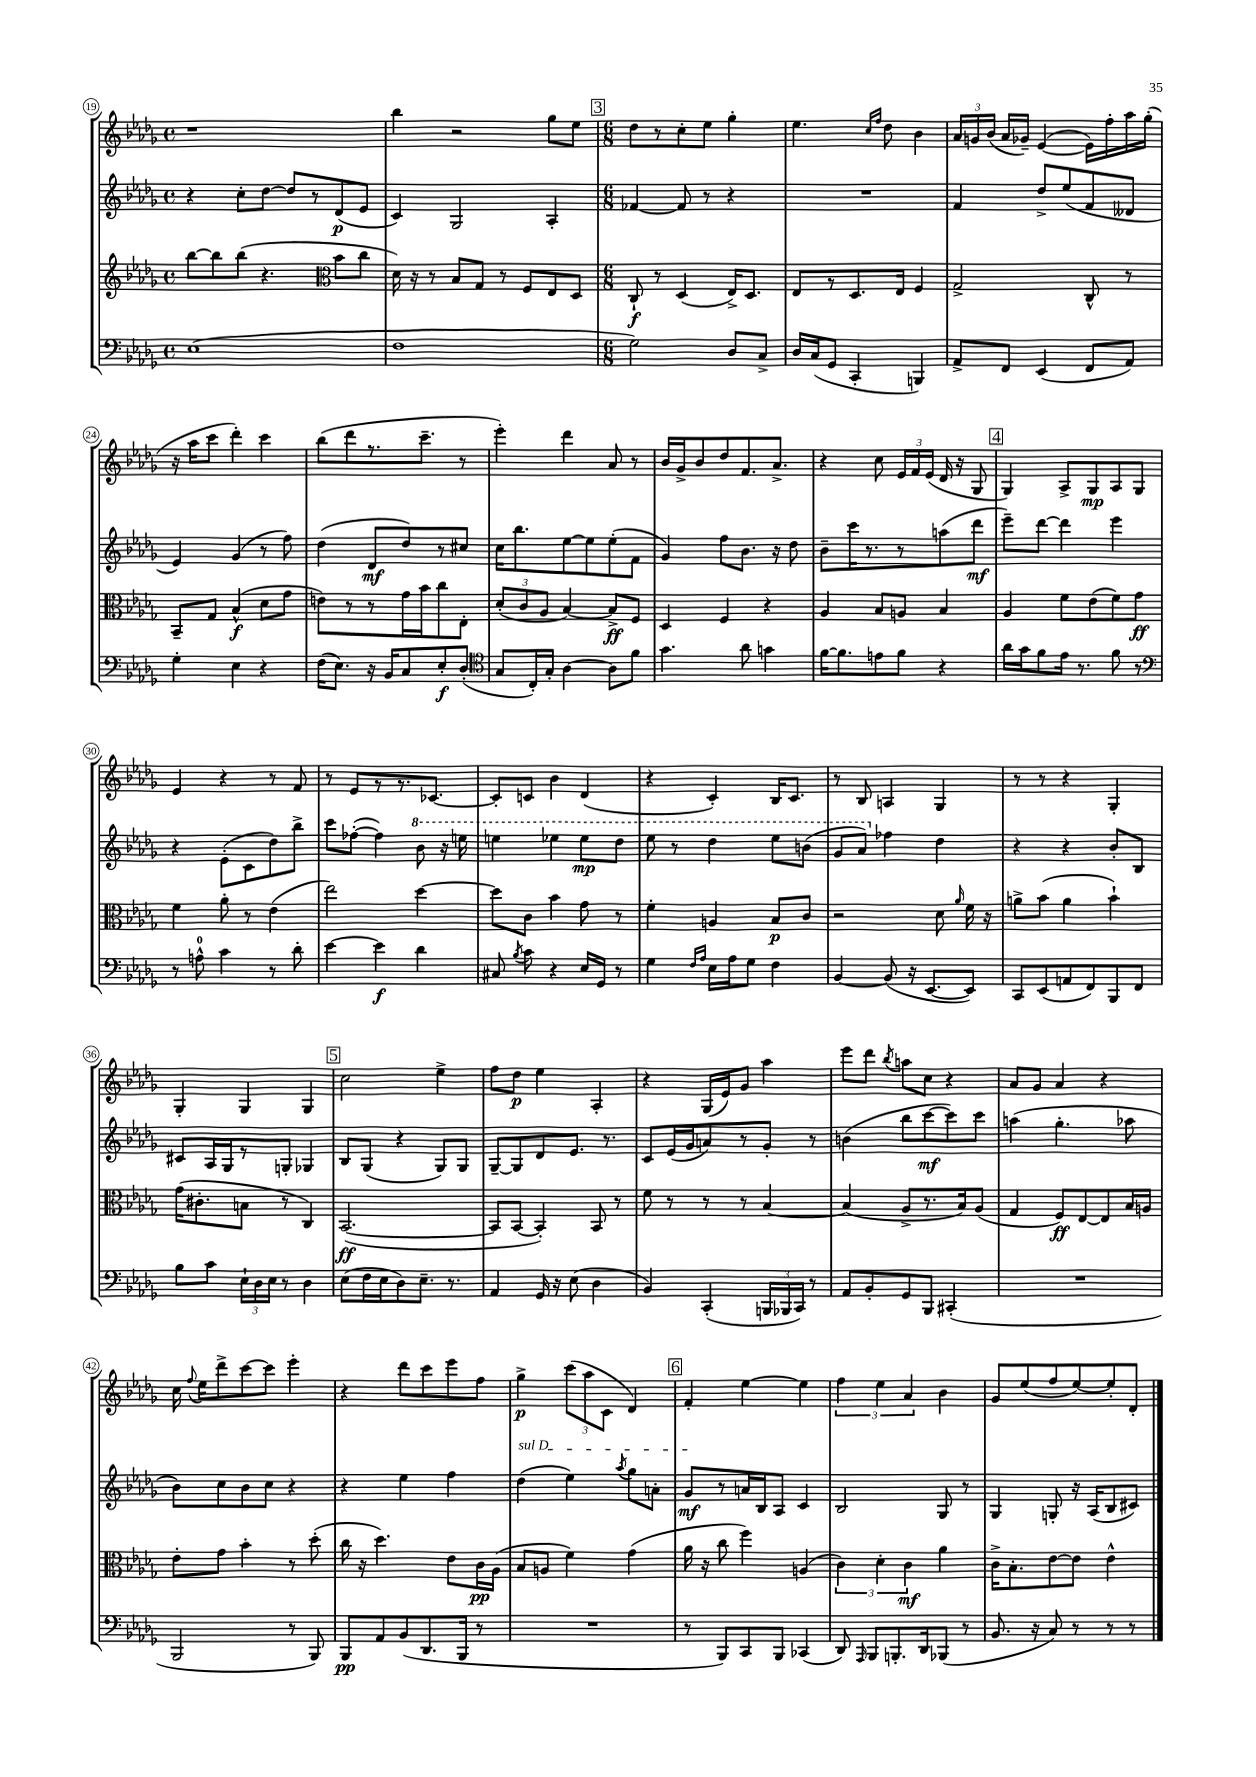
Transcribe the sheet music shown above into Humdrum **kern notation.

**kern	**kern	**kern	**kern
*staff4	*staff3	*staff2	*staff1
*clefF4	*clefG2	*clefG2	*clefG2
*k[b-e-a-d-g-]	*k[b-e-a-d-g-]	*k[b-e-a-d-g-]	*k[b-e-a-d-g-]
*M4/4	*M4/4	*M4/4	*M4/4
*met(c)	*met(c)	*met(c)	*met(c)
(1E-	[8bb-\L	4r	1r
.	8bb-\]	.	.
.	(8bb-\J	8cc'\L	.
.	4.r	[8dd-\J	.
.	.	8dd-/]L	.
.	.	8r	.
*	*clefC3	*	*
.	8b-\L	(8d-/	.
.	8cc\J	8e-/J	.
=	=	=	=
1F	16d-\)	4c/)	4bb-\
.	16r	.	.
.	8r	.	.
.	8B-/L	2G-/	2r
.	8G-/J	.	.
.	8r	.	.
.	8F/L	.	.
.	8E-/	4A-'/	8gg-\L
.	8D-/J	.	8ee-\J
=	=	=	=
*M6/8	*M6/8	*M6/8	*M6/8
2G-\)	8C`/	[4f-/	8dd-\L
.	8r	.	8r
.	(4D-/	8f-/]	8cc'\
.	.	8r	8ee-\J
8D-/L	16E-^/LK)	4r	4gg-'\
.	8.D-/J	.	.
8C^/J	.	.	.
=	=	=	=
16D-/LL	8E-/L	2.r	4.ee-\
(16C/J	.	.	.
8GG-/J	8r	.	.
4CC'/	8.D-/	.	.
.	.	.	16qqcc/LL
.	.	.	16qqff/JJ
.	.	.	8dd-\
.	16E-/Jk	.	.
4BBB/)	4F/	.	4b-\
=	=	=	=
8AA-^/L	2G-^/	4f/	24a-/LL
.	.	.	24g/
.	.	.	(24b-/JJ
8FF/J	.	.	16a-/LL
.	.	.	16g-~/JJ)
(4EE-/	.	8dd-^/L	([4e-/
.	.	(8ee-/	.
8FF/L	8C^^/	8f/	16e-\]LL)
.	.	.	16ff'\
8AA-/J)	8r	8d--/J	16aa-\
.	.	.	(16gg-'\JJ
=	=	=	=
4G-'\	8BB-~/L	4e-/)	16r
.	.	.	16aa-\LK
.	8G-/J	.	8ccc\J
4E-\	(4B-^^/	(4g-/	4ddd-'\)
4r	8d-\L	8r	4ccc\
.	8g-\J	8ff\)	.
=	=	=	=
(16F\LK	8e\L)	(4dd-\	(8bb-\L
8.E-\J)	.	.	.
.	8r	.	8ddd-\
16r	8r	8d-/L	8.r
16BB-/LK	.	.	.
8C/	16g-\L	8dd-/)	.
.	16b-\J	.	8.ccc~\J
8E-'/	8cc\	8r	.
(8D-'/J	8E-'\J	8cc#/J	8r
=	=	=	=
*clefC4	*	*	*
8G-/L	(12d-'/L	16cc\LK	4eee-'\)
.	.	8.bb-\	.
.	12c/	.	.
16C'/L)	.	.	.
.	12A-/J	.	.
16G-'/JJ	.	.	.
[4A-\	[4B-/)	[8ee-\	4ddd-\
.	.	8ee-\]	.
8A-\]L	8B-^/]L	(8ee-'\	8a-/
8f\J	8F/J	8f\J	8r
=	=	=	=
4.g-\	4D-/	4g-/)	16b-/LL
.	.	.	16g-^/J
.	.	.	8b-/
.	4F/	8ff\L	8dd-/
8a-\	.	8.b-\J	8.f/
4g\	4r	.	.
.	.	16r	8.a-^/J
.	.	8dd-\	.
=	=	=	=
[16f\LK	4A-/	8b-~\L	4r
8.f\]	.	.	.
.	.	16ccc\K	.
.	.	8.r	.
8e\	8B-/L	.	8cc\
8f\J	8A/J	8r	24e-/LL
.	.	.	24f/
.	.	.	(24e-/JJ
4r	4B-/	(8aa\	16d-/
.	.	.	16r
.	.	8ddd-\J	8G-/
=	=	=	=
16a-\LL	4A-/	8eee-~\L)	4G-/)
16g-\J	.	.	.
8f\	.	[8ddd-\J	.
16e-\Jk	8f\L	4ddd-\]	8A-^/L
8.r	.	.	.
.	(8e-\	.	8G-/
8f\	8f\)	4eee-\	8A-/
8r	8g-\J	.	8G-/J
=	=	=	=
*clefF4	*	*	*
8r	4f\	4r	4e-/
8A^^\	.	.	.
4c\	8a-'\	(8e-'\L	4r
.	8r	8c\	.
8r	(4e-\	8dd-\)	8r
8d-'\	.	8bb-^\J	8f/
=	=	=	=
[4e-\	2ee-\)	8ccc\L	8r
.	.	([8ff-'\J	8e-/L
4e-\]	.	4ff-\])	8r
.	.	.	8.r
4d-\	[4dd-\	8bb-\	.
.	.	.	[8.c-/J
.	.	16r	.
.	.	16eee\	.
=	=	=	=
8C#/	8dd-\]L	4eee\	8c-'/]L
8qB-/	.	.	.
8c\	8c\J	.	8c/J
4r	4b-\	4eee-\	4b-\
16E-/LL	8g-\	8eee-\L	(4d-/
16GG-/JJ	.	.	.
8r	8r	8ddd-\J	.
=	=	=	=
4G-\	4f'\	8eee-\	4r
.	.	8r	.
16qqF/LL	.	.	.
16qqA-/JJ	.	.	.
16E-\LL	4A/	4ddd-\	4c'/)
16A-\J	.	.	.
8G-\J	.	.	.
4F\	8B-/L	8eee-\L	16B-/LK
.	.	.	8.c/J
.	8c/J	(8bb\J	.
=	=	=	=
[4BB-/	2r	8gg-/L	8r
.	.	8aa-/J)	8B-/
(8BB-/]	.	4ff-\	4A/
16r	.	.	.
[8.EE-/L	.	.	.
.	8d-\	4dd-\	4G-/
.	16qqa-/	.	.
8EE-/]J)	16f\	.	.
.	16r	.	.
=	=	=	=
8CC/L	8a^\L	4r	8r
(8EE-/	(8b-\J	.	8r
8AA/	4a\	4r	4r
8FF/)	.	.	.
8BBB-/	4b-`\)	8b-'/L	4G-'/
8FF/J	.	8B-/J	.
=	=	=	=
8B-\L	(16g-\LK	8c#/L	4G-'/
.	8.c#'\	.	.
8c\J	.	16A-/L	.
.	.	16G-/J	.
24E-`\LL	8B\J	8r	4G-/
24D-\	.	.	.
24E-\JJ	.	.	.
8r	8r	8G'/J	.
4D-\	4C/)	4G-/	4G-/
=	=	=	=
(8E-\L	([2.BB-/	8B-/L	2cc\
16F\L	.	(8G-/J	.
16E-\J	.	.	.
8D-\)	.	4r	.
8.E-~\J	.	.	.
.	.	8G-/L)	4ee-^\
8.r	.	.	.
.	.	8G-/J	.
=	=	=	=
4AA-/	8BB-/]L	[8G-~/L	8ff\L
.	[8BB-/J	8G-/]	8dd-\J
16GG-/	4BB-'/])	8d-/	4ee-\
16r	.	.	.
(8E-\	.	8.e-/J	.
4D-\	8BB-/	.	4A-'/
.	.	8.r	.
.	8r	.	.
=	=	=	=
4BB-/)	8f\	8c/L	4r
.	8r	(16e-/L	.
.	.	16g-/J	.
(4CC'/	8r	8a/)	(16G-/LL
.	.	.	16e-/J)
.	8r	8r	8g-/J
24BBB/LL	[4B-/	8g-'/J	4aa-\
24BBB-/	.	.	.
24CC/JJ)	.	.	.
8r	.	8r	.
=	=	=	=
8AA-/L	(4B-/]	(4b\	8eee-\L
8BB-'/	.	.	8ddd-\J
.	.	.	8qbb-/
8GG-/	8A-^/L	8bb-\L	8aa\L
8BBB-/J	8.r	[8ccc\	8cc\J
(4CC#'/	.	8ccc\])	4r
.	16B-/k)	.	.
.	(8A-/J	8ccc\J	.
=	=	=	=
2.r	4G-/	(4aa\	8a-/L
.	.	.	8g-/J
.	8F/L)	4.gg-'\	4a-/
.	[8E-/	.	.
.	8E-/]	.	4r
.	16B-/L	8aa-\	.
.	16A/JJ	.	.
=	=	=	=
2BBB-/	8e-'\L	8b-\L)	16cc\
.	.	.	8qqff/
.	.	.	16ee-\LK
.	8g-\J	8cc\	8ddd-^\
.	4b-'\	8b-\	[8ccc\
.	.	8cc\J	8ccc\]J
8r	8r	4r	4eee-'\
8BBB-/)	(8dd-'\	.	.
=	=	=	=
8BBB-/L	16cc\	4r	4r
.	16r	.	.
8AA-/	4.dd-\)	.	.
(8BB-/	.	4ee-\	8ddd-\L
8.DD-/	.	.	8ccc\
.	8e-\L	4ff\	8eee-\
16BBB-/Jk	.	.	.
8r	16c\L	.	8ff\J
.	(16A-\JJ	.	.
=	=	=	=
2.r	8B-/L	(4dd-\	4gg-^\
.	8A/J	.	.
.	4f\)	4ee-\)	(12ccc\L
.	.	.	12aa-\
.	.	.	12c\J
.	.	8qaa-/	.
.	(4g-\	8gg-\L	4d-/)
.	.	8a'\J	.
=	=	=	=
8r	16a-\	8g-/L	4f'/
.	16r	.	.
8BBB-/L)	8cc\	8r	.
8CC/	4ff\)	16a/L	[4ee-\
.	.	16B-/J	.
8BBB-/J	.	8A-/J	.
(4CC-/	(4A/	4c/	4ee-\]
=	=	=	=
8DD-/)	6c\)	2B-/	6ff\
16qqAAA-/	.	.	.
8BBB-/L	.	.	.
.	6d-'\	.	6ee-\
8.BBB'/	.	.	.
.	6c\	.	6a-/
16DD-/k	.	.	.
(8BBB-/J	4a-\	8G-/	4b-\
8r	.	8r	.
=	=	=	=
8.BB-/	16c^\LK	4G-/	8g-/L
.	8.B-'\	.	.
.	.	.	(8ee-/
16r	.	.	.
8C/)	[8e-\	8G'/	8ff/
8r	8e-\]J	16r	[8ee-/)
.	.	(16A-/LK	.
8r	4e-^^\	8B-/	8ee-'/]
8r	.	8c#/J)	8d-'/J
==	==	==	==
*-	*-	*-	*-
